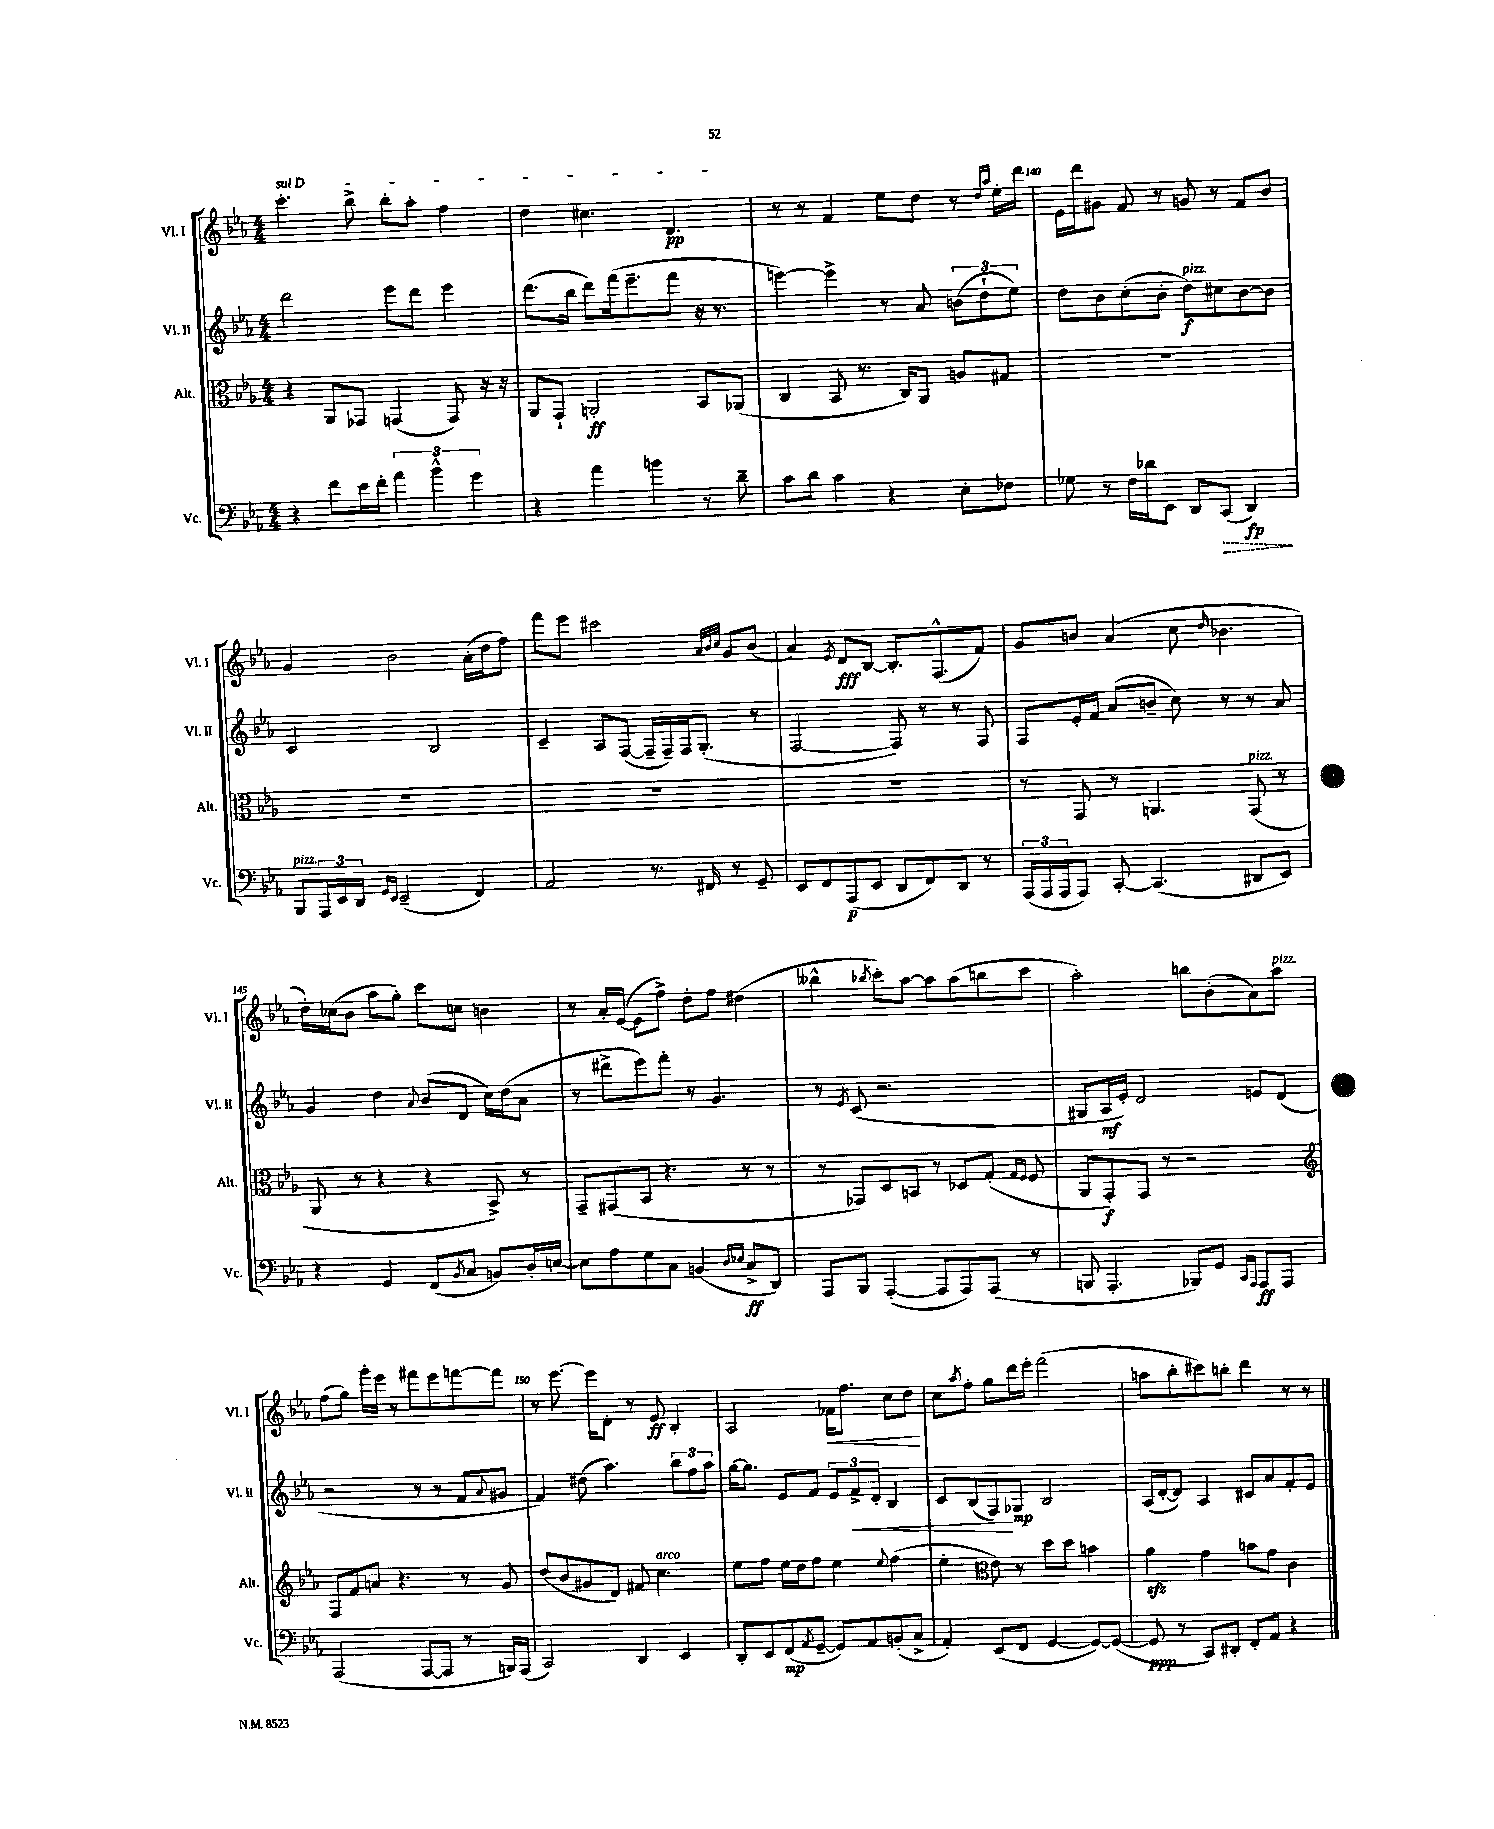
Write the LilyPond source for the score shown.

<<
\new StaffGroup <<
\new Staff = "s0" \with { instrumentName = "Vl. I" shortInstrumentName = "Vl. I" } {
    \clef treble \key ees \major \numericTimeSignature \time 4/4
    \once \override TextSpanner.bound-details.left.text = \markup { \italic "sul D" } c'''4.-.\startTextSpan bes''8-> bes''8-. aes''8-. f''4 |
    d''4 cis''4. d'4.\pp\stopTextSpan |
    r8 r8 f'4 ees''8 d''8 r8 \grace { d''16 aes''16 } ees''16-. d'''16 |
    ees'16 d'''16 gis'8 f'8 r8 g'8 r8 f'8 bes'8 |
    g'4 bes'2 aes'16-.( d''16 f''8) |
    f'''8 ees'''8 cis'''2 \grace { aes'32 bes'32 c''32 } g'8 bes'8( |
    aes'4) \acciaccatura { ees'8 } d'8\fff bes8~ bes8.-. f8.-^( f'8) |
    g'8 b'8 aes'4( c''8 \grace { d''16 } bes'4. |
    d''16-.) ces''16( bes'8 aes''8 g''8-.) c'''8 c''8 b'4 |
    r8 aes'16-. ees'16~( ees'8 f''8->) d''8-. f''8 dis''4( |
    beses''4-^ \acciaccatura { bes''8 } c'''8-.) aes''8~ aes''8 aes''8( b''8 c'''8 |
    aes''2-.) b''8 bes'8-.( aes'8) aes''8^\markup { \italic "pizz." } |
    f''8( g''8) g'''16-. ees'''16 r8 fis'''8 ees'''8 f'''8~ f'''8 |
    r8 ees'''8.~ ees'''16 d'8-. r8 ees'8\ff bes4-. |
    aes2 fes'16\< f''8. c''8 d''8\! |
    c''8 \acciaccatura { aes''8 } f''8-. g''8 d'''16 ees'''16-. f'''2( |
    a''8 bes''8-. cis'''8) b''8-. d'''4 r8 r8 \bar "|." |
}
\new Staff = "s1" \with { instrumentName = "Vl. II" shortInstrumentName = "Vl. II" } {
    \clef treble \key ees \major \numericTimeSignature \time 4/4
    d'''2 ees'''8 d'''8 ees'''4 |
    d'''8.( bes''16 d'''8) f'''16( ees'''8.-- f'''8 r16 r8. |
    e'''4~) e'''4-> r8 aes'8 \tuplet 3/2 { b'8( d''8-! ees''8) } |
    d''8 bes'8 c''8-.( bes'8-. d''8\f^\markup { \italic "pizz." }) cis''8 bes'8~ bes'8 |
    c'2 bes2 |
    c'4-- aes8 f8~( f16-- f16--) f16 g8.-.( r8 |
    f2~ f8) r8 r8 f8 |
    f8 ees'16-. f'16 aes'8( b'8-- c''8) r8 r8 aes'8 |
    g'4 d''4 \appoggiatura { aes'8 } bes'8( d'8 c''16) d''16( aes'8 |
    r8 dis'''8-> ees'''8) f'''8-. r8 g'4. |
    r8 \acciaccatura { ees'8 } c'8( r2. |
    gis8 aes16\mf ees'16-.) d'2 e'8 d'8( |
    r2 r8 r8 f'8 \appoggiatura { aes'8 } gis'8 |
    f'4) dis''8( aes''4.) \tuplet 3/2 { bes''8 f''8 aes''8 } |
    g''16~ g''8. ees'8 f'8 \tuplet 3/2 { ees'8 f'8->\< d'8-. } bes4 |
    c'8 bes8( f8\!) ges8\mp bes2 |
    aes16( d'16~-. d'8) aes4 cis'8 aes'8 f'8-. ees'8 \bar "|." |
}
\new Staff = "s2" \with { instrumentName = "Alt." shortInstrumentName = "Alt." } {
    \clef alto \key ees \major \numericTimeSignature \time 4/4
    r4 aes,8 ges,8 g,4( g,8) r16 r16 |
    aes,8 g,8-! a,2-.\ff bes,8 aes,8( |
    c4 bes,8 r8. c16) aes,8 a8 gis8 |
    R1 |
    R1 |
    R1 |
    R1 |
    r8 g,8 r8 a,4. g,8^\markup { \italic "pizz." }( r8 |
    aes,8 r8 r4 r4 bes,8->) r8 |
    g,8-- gis,8( bes,8 r4. r8 r8 |
    r8 ges,8) d8 b,8 r8 des8 g8-.( \grace { g16 f16 } f8 |
    aes,8 g,8-.\f) g,8 r8 r2 |
    \clef treble f8 f'8 a'8 r4. r8 g'8 |
    d''8( bes'8 gis'8 d'8) fis'8 c''4.^\markup { \italic "arco" } |
    ees''8 f''8 ees''16 d''16 f''8 ees''4 \appoggiatura { ees''8 } f''4( |
    ees''4-. \clef alto ees'8) r8 d''8 d''8 b'4 |
    aes'4\sfz g'4 b'8 g'8 c'4 \bar "|." |
}
\new Staff = "s3" \with { instrumentName = "Vc." shortInstrumentName = "Vc." } {
    \clef bass \key ees \major \numericTimeSignature \time 4/4
    r4 f'8 ees'16 f'16-. \tuplet 3/2 { aes'4 bes'4-^ g'4 } |
    r4 aes'4 b'4 r8 d'8-- |
    c'8 d'8 c'4 r4 ees8-. fes8 |
    ges8 r8 f16 des'16 ees,8 d,8 \once \override Hairpin.style = #'dashed-line c,8\>( d,4\fp\!) |
    bes,,8^\markup { \italic "pizz." } \tuplet 3/2 { aes,,16 ees,16 d,16 } \grace { g,16 ees,16 } ees,2--( f,4) |
    aes,2 r8. fis,16 r8 g,8-- |
    ees,8 f,8 aes,,8\p( ees,8 d,8 f,8) d,8 r8 |
    \tuplet 3/2 { aes,,16( aes,,16 aes,,16 } aes,,8) c,8~-. c,4.( dis,8 ees,8) |
    r4 g,4 f,8( \acciaccatura { bes,8 } c8 b,8) d16-. e16~ |
    e8 aes8 g8 c8 b,4( \grace { d16 ees16 } c8->\ff d,8) |
    aes,,8 bes,,8 aes,,4~-.( aes,,8 aes,,8) aes,,8( r8 |
    b,,8 aes,,4.-. bes,,8) g,8 \grace { c,16 aes,,16 } aes,,8\ff aes,,8 |
    aes,,2( aes,,8~ aes,,8 r8 b,,16) aes,,16( |
    c,2) d,4 ees,4 |
    d,8-. ees,8 f,8\mp( \acciaccatura { aes,8 } g,8~-- g,8) aes,8 b,8-.( c8-> |
    aes,4-.) ees,8( f,8 g,4~ g,8~) g,8~( |
    g,8\ppp r8 c,8) dis,8-. f,8-. aes,8 r4 \bar "|." |
}
>>
>>
\layout { \context { \Score currentBarNumber = #137 \override BarNumber.break-visibility = ##(#f #t #t) barNumberVisibility = #(every-nth-bar-number-visible 5) } }
